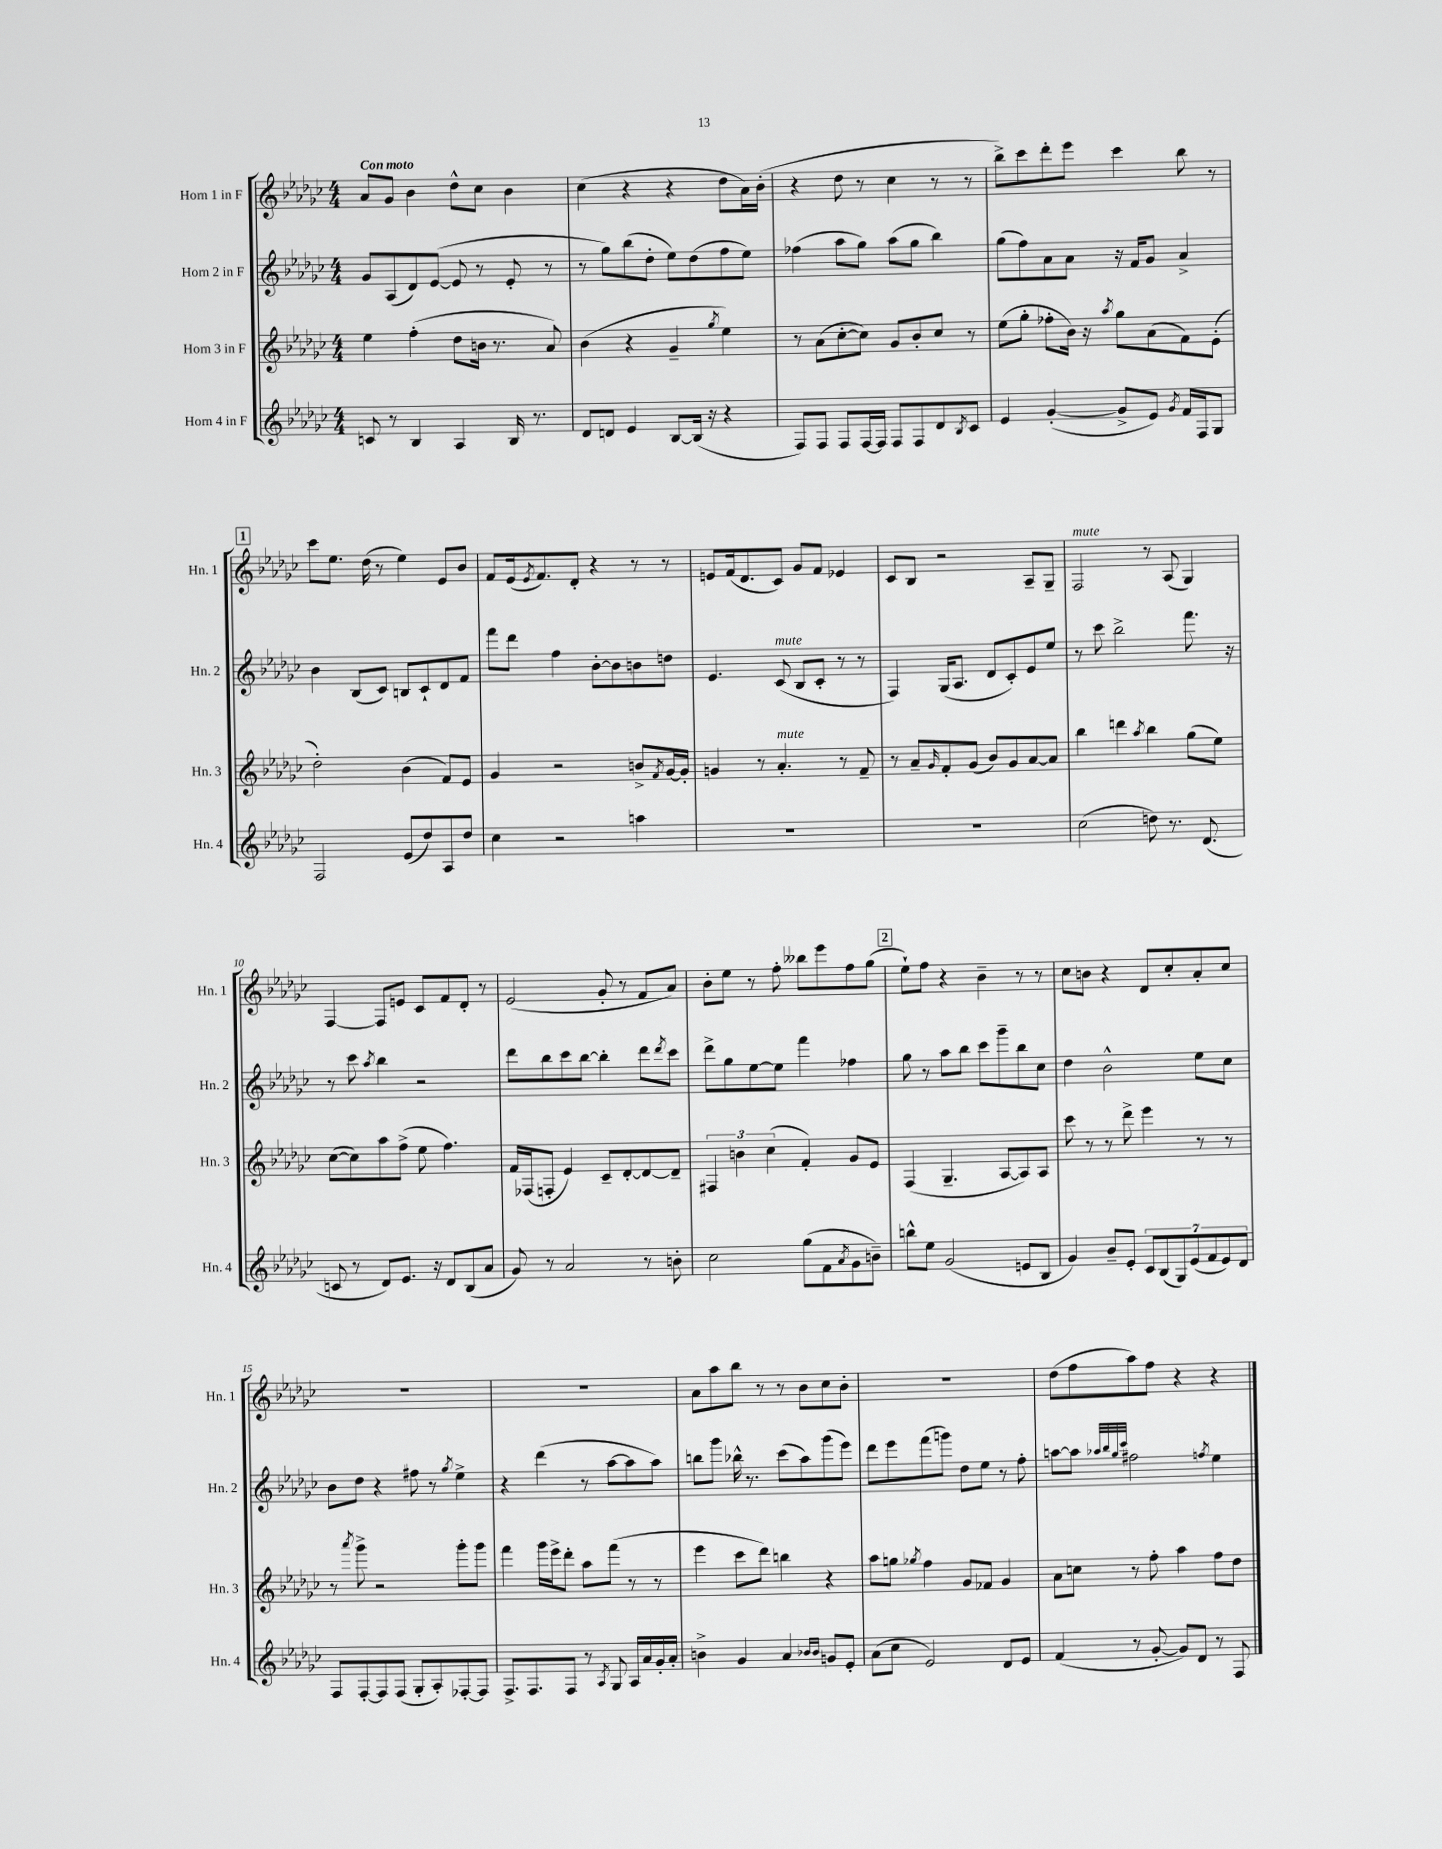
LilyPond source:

<<
\new StaffGroup <<
\new Staff = "s0" \with { instrumentName = "Horn 1 in F" shortInstrumentName = "Hn. 1" } {
    \clef treble \key ges \major \numericTimeSignature \time 4/4 \tempo "Con moto"
    aes'8 ges'8 bes'4 des''8-^ ces''8 bes'4 |
    ces''4( r4 r4 des''8 aes'16) bes'16-.( |
    r4 des''8 r8 ces''4 r8 r8 |
    bes''8->) ces'''8 des'''8-. ees'''8 ces'''4 bes''8 r8 |
    \mark \markup { \box "1" } ces'''8 ees''8. des''16( r8 ees''4) ees'8 bes'8 |
    f'8 ees'16( \acciaccatura { ees'8 } f'8.) des'8-. r4 r8 r8 |
    e'8 f'16( des'8. ces'8) ges'8 f'8 ees'4 |
    ces'8 bes8 r2 aes8-- ges8-- |
    f2^\markup { \italic "mute" } r8 aes8( ges4) |
    f4~ f8 e'8 ces'8 f'8 des'8-. r8 |
    ees'2( ges'8-. r8 f'8 aes'8) |
    bes'8-. ees''8 r8 f''8-. beses''8 ees'''8 f''8 ges''8( |
    \mark \markup { \box "2" } ees''8-!) f''8 r4 bes'4-- r8 r8 |
    ces''8 b'8 r4 des'8 ces''8-. aes'8-. ces''8 |
    R1 |
    R1 |
    aes'8 aes''8 bes''8 r8 r8 bes'8 ces''8 bes'8-. |
    R1 |
    des''8( f''8 aes''8) f''8 r4 r4 \bar "|." |
}
\new Staff = "s1" \with { instrumentName = "Horn 2 in F" shortInstrumentName = "Hn. 2" } {
    \clef treble \key ges \major \numericTimeSignature \time 4/4
    ges'8 aes8( des'8) ees'8~( ees'8 r8 ees'8-. r8 |
    r8 ges''8) bes''8( des''8-. ees''8) des''8( f''8 ees''8) |
    fes''4( aes''8 ges''8) aes''8( ges''8 bes''4) |
    ges''8( f''8) aes'8 aes'8 r16 f'16 ges'8 aes'4-> |
    \mark \markup { \box "1" } bes'4 bes8( ces'8) b8 ces'8-! des'8 f'8 |
    f'''8 des'''8 f''4 bes'8~-. bes'8 b'8 d''8 |
    ees'4. ces'8^\markup { \italic "mute" }( bes8 ces'8-. r8 r8 |
    f4) ges16( aes8. des'8 ces'8-.) ees'8 ees''8 |
    r8 ces'''8 bes''2-> f'''8. r16 |
    r8 ces'''8 \acciaccatura { aes''8 } bes''4 r2 |
    des'''8 bes''8 ces'''8 bes''8~ bes''4-. des'''8 \acciaccatura { des'''8 } ces'''8 |
    des'''8-> ges''8 ees''8~ ees''8 f'''4 fes''4 |
    \mark \markup { \box "2" } ges''8 r8 aes''8 bes''8 ces'''8 ges'''8-- bes''8 ces''8 |
    des''4 bes'2-^ ees''8 ces''8 |
    bes'8 des''8 r4 fis''8 r8 \acciaccatura { ges''8 } ees''4-> |
    r4 des'''4( r8 aes''8~ aes''8 aes''8) |
    b''8 ges'''8 bes''16-^ r8. ces'''8( aes''8) ges'''8( ees'''8) |
    des'''8 ees'''8 f'''8( g'''8) des''8 ees''8 r8 f''8-. |
    a''8~ a''8 \grace { aes''32 bes''32 ges''32 ces'''32 } fis''2 \acciaccatura { f''8 } ees''4 \bar "|." |
}
\new Staff = "s2" \with { instrumentName = "Horn 3 in F" shortInstrumentName = "Hn. 3" } {
    \clef treble \key ges \major \numericTimeSignature \time 4/4
    ees''4 f''4-.( des''8 b'16 r8. aes'8) |
    bes'4( r4 ges'4-- \acciaccatura { ges''8 } ees''4) |
    r8 aes'8( ces''8~-. ces''8) ges'8 bes'8-. ces''8 r8 |
    ees''8( ges''8-. fes''8-. bes'16) r16 \acciaccatura { aes''8 } ges''8 aes'8( f'8) ees'8-.( |
    \mark \markup { \box "1" } des''2-.) bes'4( f'8) ees'8 |
    ges'4 r2 b'8-> \acciaccatura { f'8 } ges'16~ ges'16-. |
    g'4 r8 aes'4.-.^\markup { \italic "mute" } r8 f'8-- |
    r8 aes'8-- \grace { ges'16 } f'8-. ges'8( bes'8) ges'8 aes'8~ aes'8 |
    bes''4 d'''4 \acciaccatura { aes''8 } bes''4 ges''8( ees''8) |
    ces''8~( ces''8) aes''8 f''8->( ees''8 f''4.) |
    f'16 fes16( f8-. ees'4) ces'8-- des'8~-. des'8~ des'8-- |
    \tuplet 3/2 { fis4 b'4 ces''4( } f'4-.) ges'8 ees'8 |
    \mark \markup { \box "2" } f4( ges4.-- aes8~ aes8) aes8 |
    ces'''8 r8 r8 des'''8-> ees'''4 r8 r8 |
    r8 \acciaccatura { aes'''8 } ges'''8-> r2 ges'''8-. ges'''8 |
    f'''4 ges'''16 ees'''16-> des'''8-. aes''8 f'''8( r8 r8 |
    ees'''4 ces'''8 des'''8) b''4 r4 |
    aes''8 g''8 \acciaccatura { ges''8 } f''4 ges'8 fes'8 ges'4 |
    aes'8 c''8 r8 f''8-. aes''4 f''8 des''8 \bar "|." |
}
\new Staff = "s3" \with { instrumentName = "Horn 4 in F" shortInstrumentName = "Hn. 4" } {
    \clef treble \key ges \major \numericTimeSignature \time 4/4
    c'8 r8 bes4 aes4 bes16 r8. |
    des'8 d'8 ees'4 bes8~ bes16( r16 r4 |
    f8) f8 f8 f16~ f16 f8 f8 des'8 \acciaccatura { bes8 } ces'8 |
    ees'4 ges'4~-.( ges'8-> ees'8) \acciaccatura { ges'8 } f'16 f16 ges8 |
    \mark \markup { \box "1" } f2 ees'8( des''8) aes8 des''8 |
    ces''4 r2 a''4 |
    R1 |
    R1 |
    ces''2( d''8) r8. des'8.( |
    c'8 r8 des'8) ees'8. r16 des'8 bes8( aes'8 |
    ges'8) r8 aes'2 r8 b'8-. |
    ces''2 ges''8( f'8 \acciaccatura { aes'8 } ges'8 b'8--) |
    \mark \markup { \box "2" } b''8-^ ees''8 ges'2( e'8 bes8 |
    ges'4) bes'8-- ees'8-. \tuplet 7/4 { ces'8 bes8( ges8) ees'8( f'8 ees'8) des'8 } |
    f8 f8~-. f8 f8( ges8-. aes8-.) fes8~-. fes8 |
    f8.-> f8. f8 r8 \acciaccatura { aes8 } ges8 aes16 aes'16 ges'16-. aes'16-. |
    b'4-> ges'4 aes'4 \grace { bes'16 bes'16 } g'8 ees'8-. |
    aes'8( ces''8 ees'2) des'8 ees'8 |
    f'4( r8 ges'8~-. ges'8) des'8 r8 f8 \bar "|." |
}
>>
>>
